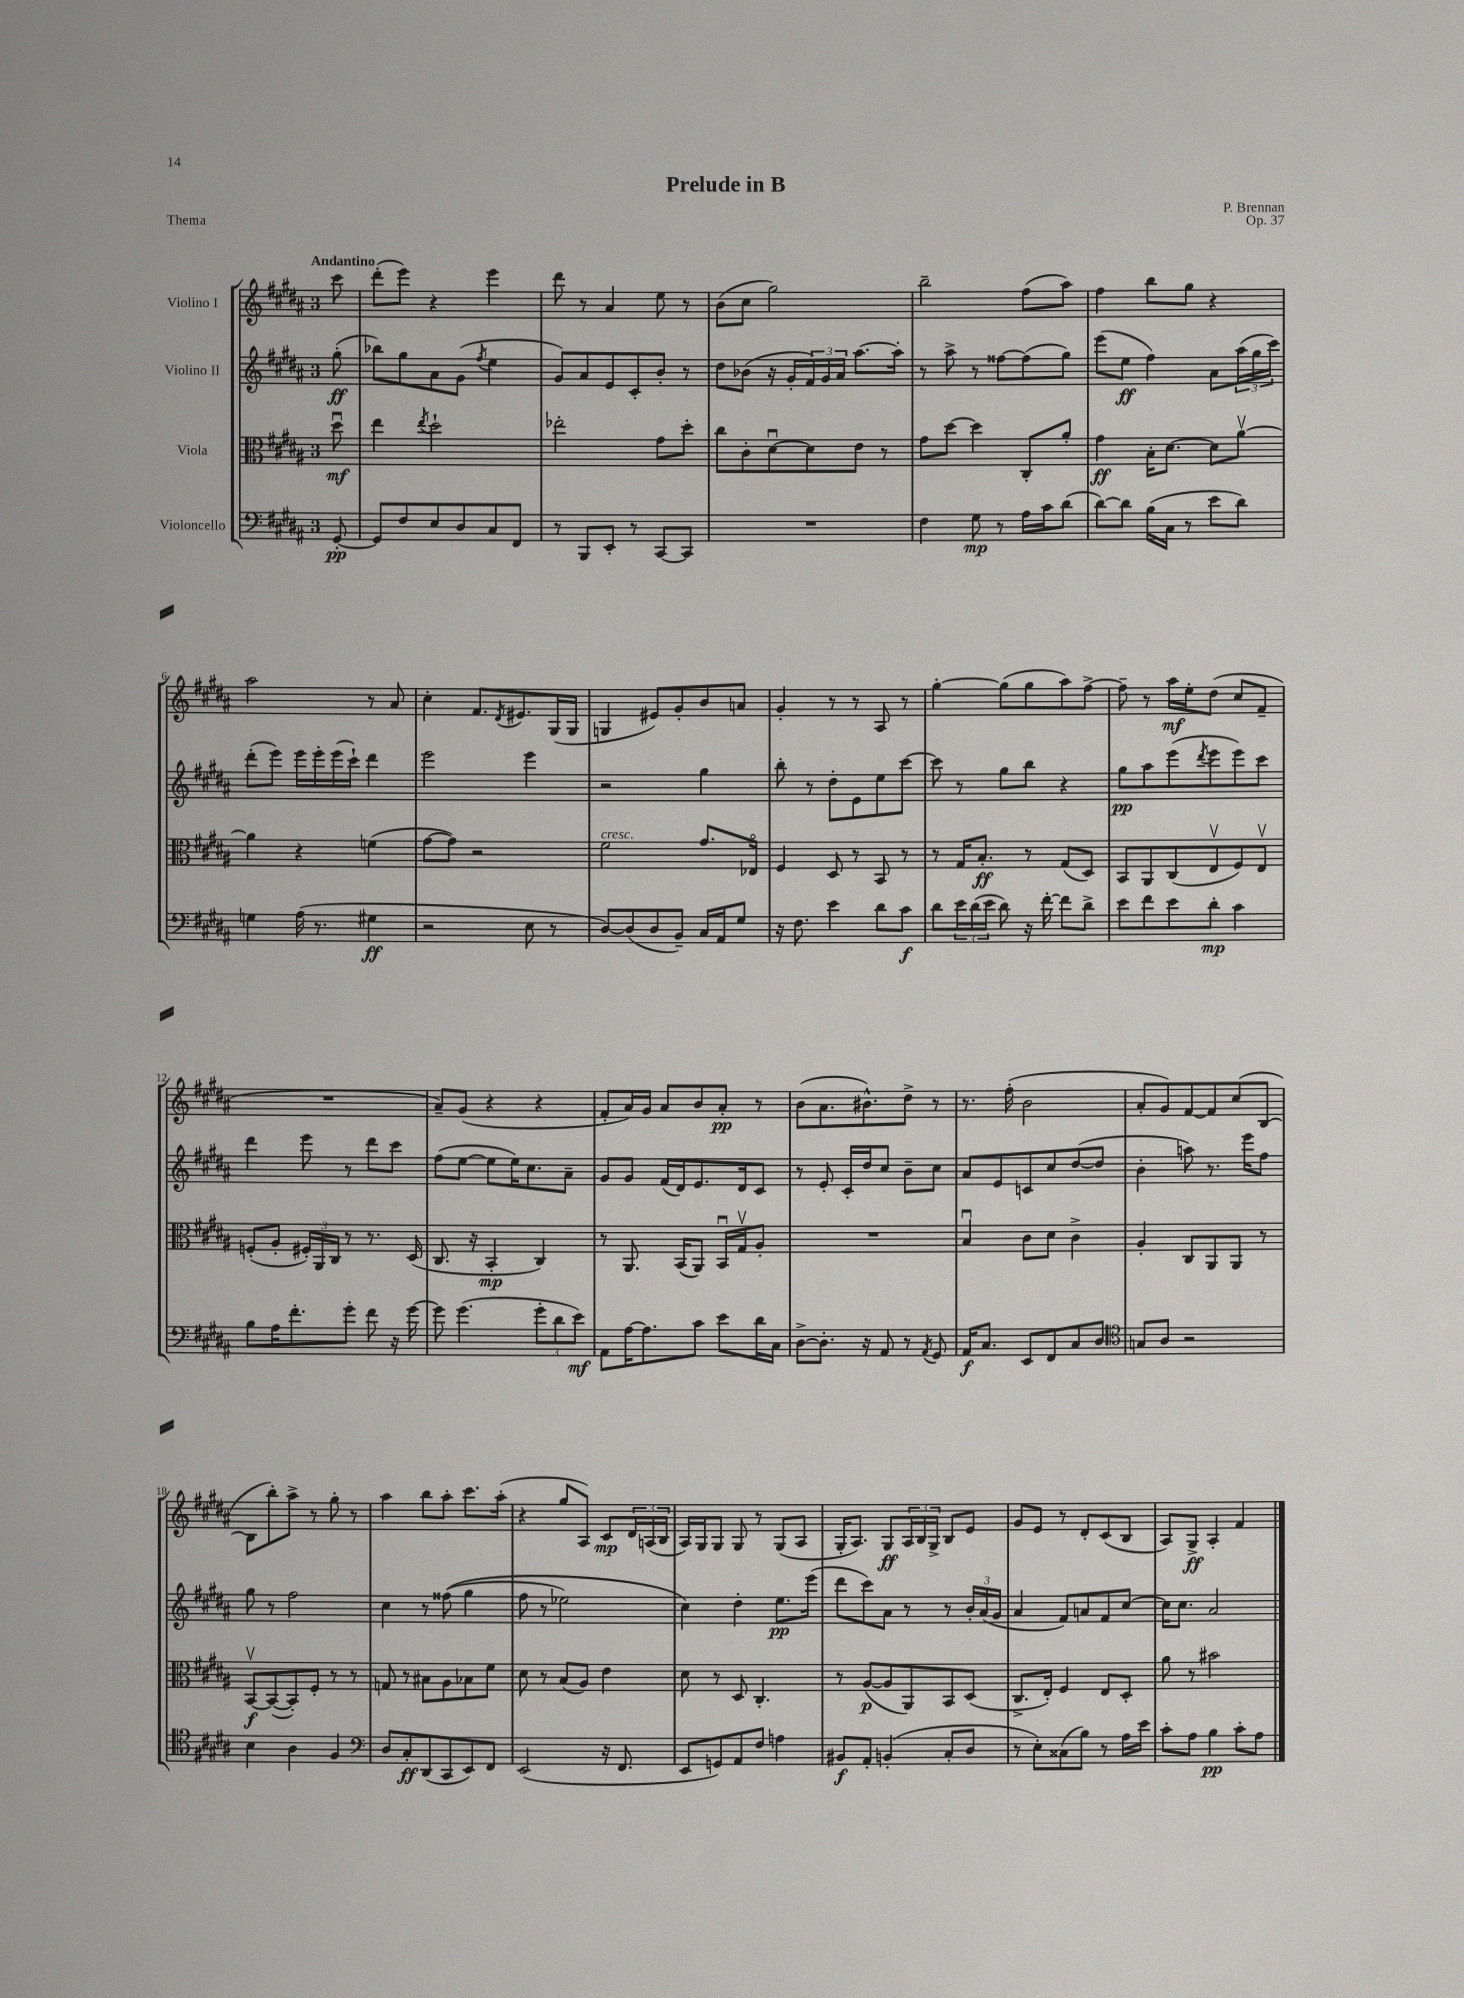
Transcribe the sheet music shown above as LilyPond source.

\header { title = "Prelude in B" composer = "P. Brennan" opus = "Op. 37" piece = "Thema" }
<<
\new StaffGroup <<
\new Staff = "s0" \with { instrumentName = "Violino I" } {
    \clef treble \key b \major \once \override Staff.TimeSignature.style = #'single-digit \time 3/4 \partial 8 \tempo "Andantino"
    cis'''8 |
    dis'''8-.( e'''8) r4 e'''4 |
    dis'''8 r8 ais'4 e''8 r8 |
    b'8( cis''8 gis''2) |
    b''2-- fis''8( ais''8) |
    fis''4 b''8 gis''8 r4 |
    ais''2 r8 ais'8 |
    cis''4-. fis'8. \acciaccatura { dis'8 } eis'8. gis16( gis16 |
    g4 eis'8) gis'8-. b'8 a'8 |
    gis'4-. r8 r8 ais8 r8 |
    gis''4~-. gis''8( gis''8 ais''8) fis''8~-> |
    fis''8-- r8 ais''16\mf e''16-. dis''8( cis''8 fis'8-- |
    R2. |
    ais'8--) gis'8( r4 r4 |
    fis'8-. ais'16) gis'16 ais'8 b'8 ais'8-.\pp r8 |
    b'8( ais'8. bis'8.-^) dis''8-> r8 |
    r8. fis''16-.( b'2 |
    ais'8-. gis'8) fis'8~ fis'8 cis''8( b8~ |
    b8 b''8-.) ais''8-> r8 gis''8-. r8 |
    ais''4 b''8 ais''8-. cis'''8. ais''16-.( |
    r4 gis''8 ais8) cis'8\mp \tuplet 3/2 { dis'16 a16( b16 } |
    ais16) gis16 gis8 gis8 r8 gis8( ais8 |
    gis16-. ais8.) gis8\ff \tuplet 3/2 { ais16 b16 gis16-> } b8 e'8 |
    gis'8 e'8 r8 dis'8-. cis'8( b8 |
    ais8) gis8->\ff ais4-. fis'4 \bar "|." |
}
\new Staff = "s1" \with { instrumentName = "Violino II" } {
    \clef treble \key b \major \once \override Staff.TimeSignature.style = #'single-digit \time 3/4 \partial 8
    gis''8-.\ff( |
    bes''8) gis''8 ais'8 gis'8( \acciaccatura { fis''8 } e''4 |
    gis'8) ais'8 e'8 cis'8-. b'8-. r8 |
    dis''8 bes'8( r16 gis'16-. \tuplet 3/2 { fis'16) gis'16 ais'16 } ais''8.~ ais''16-. |
    r8 ais''8-> r8 fisis''8~ fisis''8( gis''8) |
    e'''8( e''8\ff fis''4) ais'8 \tuplet 3/2 { ais''16( gis''16 cis'''16) } |
    dis'''8-.( e'''8) e'''16 e'''16-. e'''16( cis'''16-!) dis'''4 |
    e'''2 e'''4 |
    r2 gis''4 |
    b''8-. r8 dis''8-. e'8 e''8 cis'''8~ |
    cis'''8 r8 gis''8 b''8 r4 |
    gis''8\pp ais''8 e'''8( \acciaccatura { dis'''8 } e'''8 e'''8) cis'''8 |
    dis'''4 e'''8 r8 dis'''8 cis'''8 |
    fis''8( e''8~ e''8 e''16) cis''8. ais'8-- |
    gis'8 gis'8 fis'16( dis'16) e'8. dis'16 cis'8 |
    r8 e'8-. cis'16-. dis''16 cis''8 b'8-- cis''8 |
    ais'8 e'8 c'8 cis''8 dis''8~( dis''8 |
    b'4-. a''8) r8. e'''16 fis''8 |
    gis''8 r8 fis''2 |
    cis''4 r8 fisis''8(\( gis''4 |
    fis''8 r8 ees''2) |
    cis''4\) dis''4-. e''8.\pp e'''16( |
    dis'''8 cis'''8) ais'8 r8 r8 \tuplet 3/2 { b'16-. ais'16( gis'16 } |
    ais'4 fis'8) a'8 fis'8 cis''8~ |
    cis''16 cis''8. ais'2 \bar "|." |
}
\new Staff = "s2" \with { instrumentName = "Viola" } {
    \clef alto \key b \major \once \override Staff.TimeSignature.style = #'single-digit \time 3/4 \partial 8
    dis''8\downbow\mf |
    e''4 \acciaccatura { e''8 } dis''2-! |
    ees''2-. gis'8 dis''8-. |
    cis''8 cis'8-. dis'8~\downbow dis'8 e'8 r8 |
    gis'8 dis''8~ dis''4 cis8-. ais'8-. |
    gis'4\ff b16-. dis'8.~ dis'8 ais'8~\upbow |
    ais'4 r4 f'4( |
    gis'8~ gis'8) r2 |
    fis'2^\markup { \italic "cresc." } gis'8. ees16\flageolet |
    fis4 dis8 r8 b,8 r8 |
    r8 gis16 b8.-.\ff r8 gis8( dis8) |
    b,8 ais,8 cis8( e8\upbow fis8) e8\upbow |
    f8-.( ais8-. \tuplet 3/2 { fis16-.) ais,16 cis16 } r8 r8. dis16( |
    cis8. r16 b,4-.\mp cis4) |
    r8 ais,8. b,16( ais,8) b,16\downbow gis16\upbow ais8-. |
    R2. |
    b4\downbow cis'8 dis'8 cis'4-> |
    ais4-. cis8 ais,8 ais,8 r8 |
    b,8~\upbow\f b,8~( b,8-.) fis8-. r8 r8 |
    g8 r8 bis8 ais8 bes8 fis'8 |
    dis'8 r8 b8( ais8) e'4 |
    dis'8 r8 dis8 cis4.-. |
    r8 ais8~\p( ais8 ais,8) b,8 dis8( |
    cis8.-> e16-.) fis4 e8 dis8-. |
    ais'8 r8 bis'2 \bar "|." |
}
\new Staff = "s3" \with { instrumentName = "Violoncello" } {
    \clef bass \key b \major \once \override Staff.TimeSignature.style = #'single-digit \time 3/4 \partial 8
    gis,8~-.\pp |
    gis,8 fis8 e8 dis8 cis8 fis,8 |
    r8 b,,8 e,8-. r8 cis,8~ cis,8 |
    R2. |
    fis4 gis8\mp r8 ais16 cis'16 dis'8( |
    dis'8~) dis'8 b16( cis16 r8 e'8 dis'8) |
    g4 ais16( r8. gis4\ff |
    r2 e8 r8 |
    dis8~) dis8( dis8 b,8--) cis16 ais,16 gis8 |
    r16 fis8. e'4 dis'8 cis'8\f |
    dis'8 \tuplet 3/2 { e'16 dis'16( e'16 } dis'8) r16 fis'16~-. fis'8 dis'8-> |
    e'8 fis'8 e'8 dis'8-.\mp cis'4 |
    b8 ais16 fis'8.-. gis'8-. fis'8 r16 gis'16~ |
    gis'8 gis'4.( \tuplet 3/2 { gis'8-. dis'8 e'8\mf) } |
    ais,8 ais16~ ais8. cis'8 e'8 dis'16 cis16 |
    dis8~-> dis8.-. r16 ais,8 r8 \acciaccatura { ais,8 } gis,8 |
    ais,16\f cis8. e,8 fis,8 cis8 dis8 |
    \clef tenor g8 ais8 r2 |
    b4 ais4 fis4 |
    \clef bass dis8 cis8-.\ff dis,8( cis,8 e,8) fis,8 |
    e,2( r16 fis,8. |
    e,8 g,8) ais,8 fis8 a4 |
    bis,8\f ais,8-. b,4-.( cis8-. dis8 |
    r8 e8-.) cisis8( b8) r8 ais16 e'16 |
    cis'8-. ais8 b4\pp cis'8-. ais8 \bar "|." |
}
>>
>>
